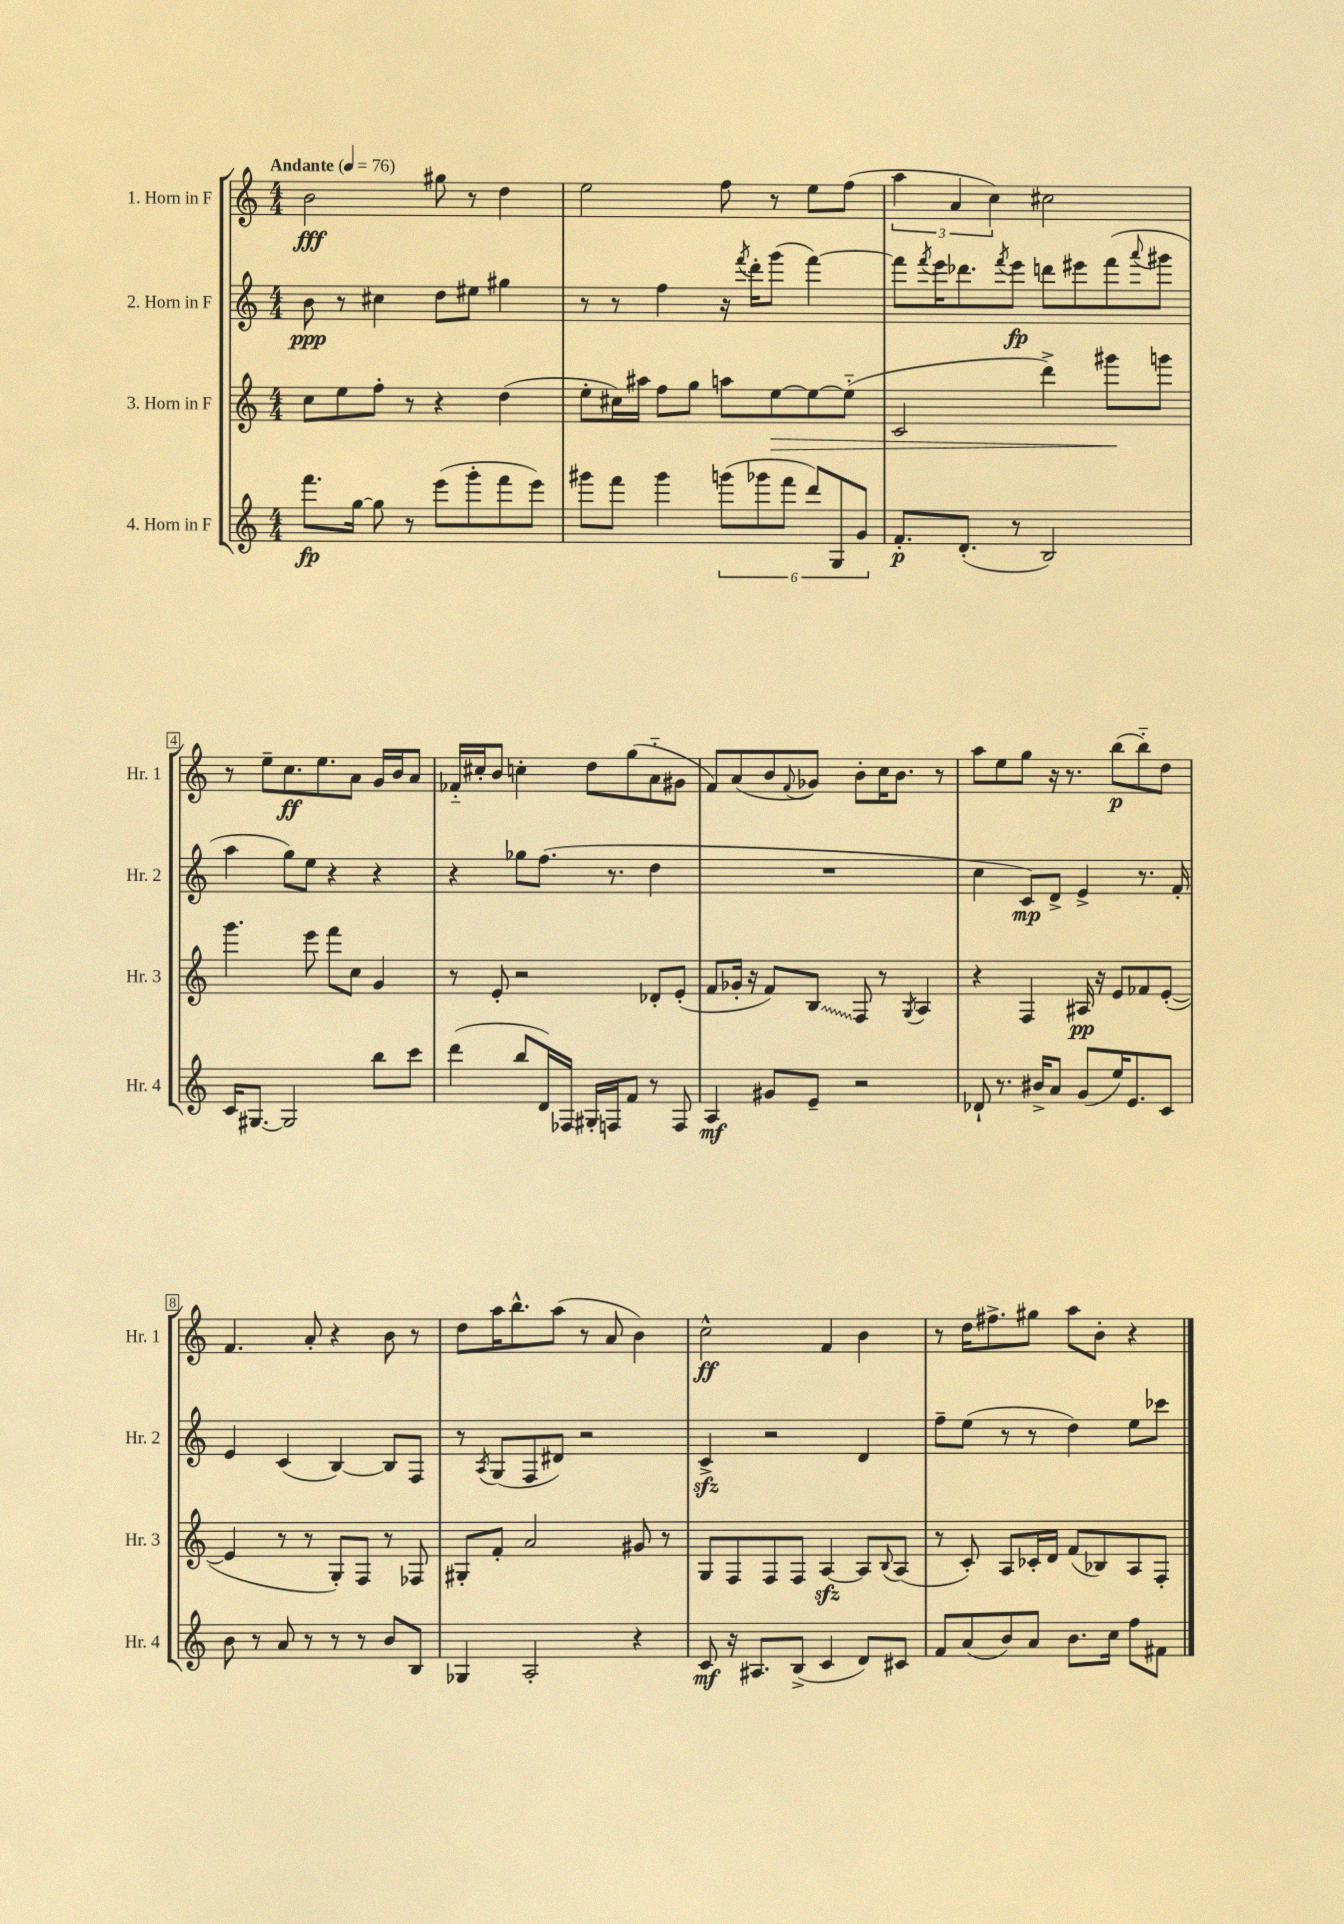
<<
\new StaffGroup <<
\new Staff = "s0" \with { instrumentName = "1. Horn in F" shortInstrumentName = "Hr. 1" } {
    \clef treble \key c \major \numericTimeSignature \time 4/4 \tempo "Andante" 4 = 76
    b'2\fff gis''8 r8 d''4 |
    e''2 f''8 r8 e''8 f''8( |
    \tuplet 3/2 { a''4 a'4 c''4) } cis''2 |
    r8 e''8-- c''8.\ff e''8. a'8 g'16 b'16 a'8 |
    fes'16-_ cis''16-. b'8 c''4-. d''8 g''8( a'8-_ gis'8 |
    f'8) a'8( b'8 \appoggiatura { f'8 } ges'8) b'8-. c''16 b'8. r8 |
    a''8 e''8 g''8 r16 r8. b''8\p( b''8-_) d''8 |
    f'4. a'8-. r4 b'8 r8 |
    d''8 a''16 b''8.-^ a''8( r8 a'8 b'4) |
    c''2-^\ff f'4 b'4 |
    r8 d''16 fis''8.-> gis''8 a''8 b'8-. r4 \bar "|." |
}
\new Staff = "s1" \with { instrumentName = "2. Horn in F" shortInstrumentName = "Hr. 2" } {
    \clef treble \key c \major \numericTimeSignature \time 4/4
    b'8\ppp r8 cis''4 d''8 eis''8 gis''4 |
    r8 r8 f''4 r16 \acciaccatura { f'''8 } d'''16-. g'''8( f'''4~) |
    f'''8 \acciaccatura { f'''8 } e'''16 des'''8. \acciaccatura { f'''8 } e'''8\fp d'''8 eis'''8 f'''8( \appoggiatura { a'''8 } gis'''8 |
    a''4 g''8) e''8 r4 r4 |
    r4 ges''8 f''8.( r8. d''4 |
    R1 |
    c''4 c'8\mp) d'8-> e'4-> r8. f'16-. |
    e'4 c'4( b4~) b8 f8 |
    r8 \acciaccatura { a8 } g8( f8 dis'8) r2 |
    c'4->\sfz r2 d'4 |
    f''8-- e''8( r8 r8 d''4) e''8 ces'''8 \bar "|." |
}
\new Staff = "s2" \with { instrumentName = "3. Horn in F" shortInstrumentName = "Hr. 3" } {
    \clef treble \key c \major \numericTimeSignature \time 4/4
    c''8 e''8 f''8-. r8 r4 d''4( |
    e''8-. cis''16) ais''16 f''8 g''8 a''8 e''8~\> e''8~ e''8-_( |
    c'2 d'''4->) gis'''8\! g'''8 |
    g'''4. e'''8 f'''8 c''8 g'4 |
    r8 e'8-. r2 des'8-. e'8-.( |
    f'8 ges'16-. r16 f'8) \once \override Glissando.style = #'zigzag b8\glissando f8 r8 \acciaccatura { g8 } a4 |
    r4 f4 ais16\pp r16 e'8 fes'8 e'8~-.( |
    e'4 r8 r8 g8-.) f8 r8 fes8 |
    gis8-. f'8-. a'2 gis'8 r8 |
    g8 f8 f8 f8 a4~\sfz a8 \appoggiatura { b8 } a8( |
    r8 c'8-.) a8 ces'16-. d'16 f'8( bes8) a8 f8-. \bar "|." |
}
\new Staff = "s3" \with { instrumentName = "4. Horn in F" shortInstrumentName = "Hr. 4" } {
    \clef treble \key c \major \numericTimeSignature \time 4/4
    f'''8.\fp g''16~ g''8 r8 e'''8( g'''8-. f'''8 e'''8) |
    gis'''8 f'''8 gis'''4 \tuplet 6/4 { g'''8( ges'''8 f'''8 d'''8) g8 g'8 } |
    f'8.-.\p d'8.-.( r8 b2) |
    c'16 gis8.~ gis2 b''8 c'''8 |
    d'''4( b''8 d'16) fes16 gis16-. f16 f'8 r8 f8 |
    a4\mf gis'8 e'8-- r2 |
    des'8-! r8. bis'16-> a'8 g'8( e''16) e'8. c'8 |
    b'8 r8 a'8 r8 r8 r8 b'8 b8 |
    ges4 a2-. r4 |
    c'8\mf r16 ais8. b8->( c'4 d'8) cis'8 |
    f'8 a'8( b'8) a'8 b'8. c''16 f''8 fis'8 \bar "|." |
}
>>
>>
\layout { \context { \Score \override BarNumber.stencil = #(make-stencil-boxer 0.1 0.3 ly:text-interface::print) } }
